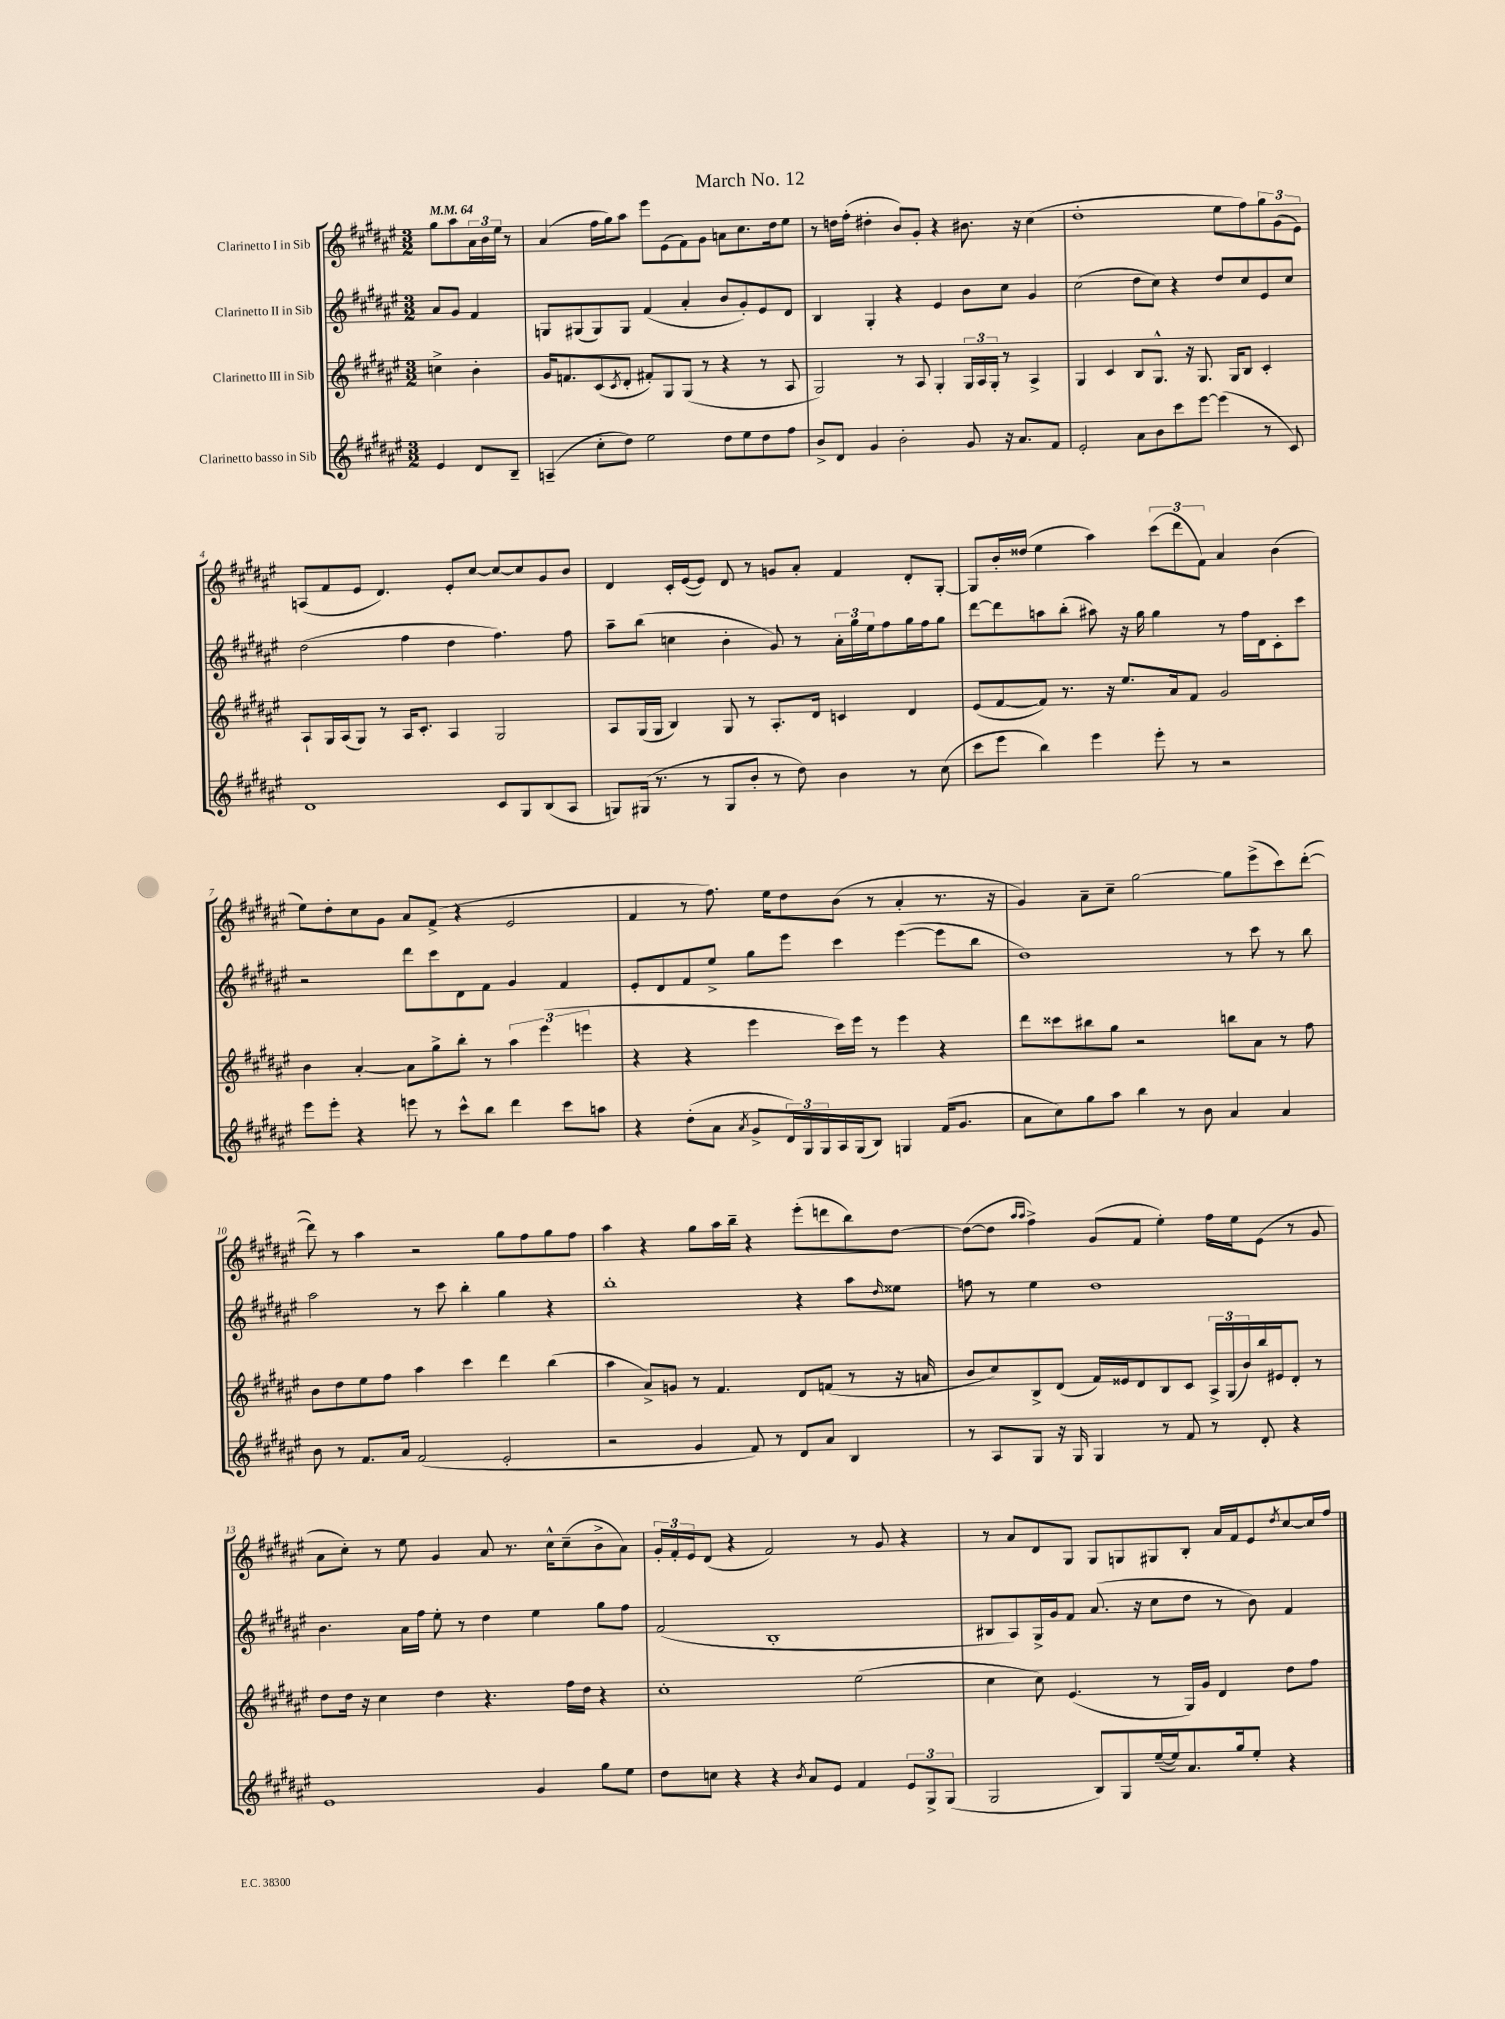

**kern	**kern	**kern	**kern
*staff4	*staff3	*staff2	*staff1
*clefG2	*clefG2	*clefG2	*clefG2
*k[f#c#g#d#a#e#]	*k[f#c#g#d#a#e#]	*k[f#c#g#d#a#e#]	*k[f#c#g#d#a#e#]
*M3/2	*M3/2	*M3/2	*M3/2
*MM64	*MM64	*MM64	*MM64
4e#	4cc^	8a#	8gg#
.	.	8g#	8aa#
8d#	4b'	4f#	24a#
.	.	.	24b
.	.	.	24ee#
8B~	.	.	8r
=	=	=	=
(4A~	16g#	8G	(4a#
.	8.f	.	.
.	.	(8G#	.
8cc#'	(8c#	8G#)	16ff#
.	.	.	16gg#)
.	8qc#	.	.
8dd#)	8d#'	8G#	8aa#
2ee#	8f#')	(4f#	8eee#
.	8G#	.	(8e#
.	(8G#	4a#'	8f#)
.	8r	.	8g#
8dd#	4r	8b	8a
8ee#	.	8g#')	8.cc#
8dd#	8r	8e#	.
.	.	.	16dd#
8ff#	8A#	8d#	8ee#
=	=	=	=
8b^	2G#)	4B	8r
8d#	.	.	16dd
.	.	.	(16ff#'
4g#	.	4G#'	4dd#'
2b'	8r	4r	8b)
.	8A#	.	8g#'
.	4G#'	4e#	4r
8g#	24G#	8b	8.b#
.	24A#	.	.
.	24G#'	.	.
16r	8r	8cc#	.
8.a#	.	.	16r
.	4A#^	4g#	(4cc#
8f#	.	.	.
=	=	=	=
2e#'	4G#	(2cc#	1dd#'
.	4c#	.	.
8a#	8B	8dd#	.
8b	8.G#^^	8cc#)	.
8ccc#	.	4r	.
.	16r	.	.
[8eee#	8.G#	.	.
(4eee#]	.	8dd#	8ee#
.	16G#	.	.
.	8B	8cc#	8ff#)
8r	4c#'	8e#	12gg#
.	.	.	(12g#
8c#)	.	8cc#	.
.	.	.	12e#)
=	=	=	=
1d#	8A#`	(2dd#	(8A
.	16G#	.	8f#
.	(16A#	.	.
.	8G#)	.	8e#
.	8r	.	4.d#)
.	16A#	4ff#	.
.	8.c#'	.	.
.	4A#	4dd#	8e#'
.	.	.	[8cc#
8c#	2G#	4.ff#)	8cc#_
8G#	.	.	8cc#]
(8B	.	.	8g#
8A#	.	8ff#	8b
=	=	=	=
8G)	8A#	8aa#~	4d#
(16G#	(16G#	(8bb	.
8.r	16G#	.	.
.	4B)	4cc	16c#'
.	.	.	([16e#
8r	.	.	8e#])
8G#	8G#	4b'	8d#
8b'	8r	.	8r
8r	8.A#'	8g#)	8g
8dd#)	.	8r	8a#'
.	16d#	.	.
4b	4c	24a#'	4f#
.	.	24gg#	.
.	.	24ee#	.
.	.	8ff#	.
8r	4d#	16gg#	8d#'
.	.	16ff#	.
(8cc#	.	8gg#	[8G#'
=	=	=	=
8ccc#	(8e#	[8ddd#	8G#]
8eee#	[8f#	8ddd#]	16b'
.	.	.	(16dd##
4bb)	8f#])	8aa	4ee#
.	8.r	(8bb'	.
4eee#	.	8aa#)	4aa#)
.	16r	.	.
.	8.ee#	16r	.
.	.	16gg#	.
8eee#'	.	4gg#	(12ccc#
.	16a#	.	.
.	.	.	12ddd#
8r	8f#	.	.
.	.	.	12f#)
2r	2g#	8r	4a#
.	.	16ff#	.
.	.	16d#	.
.	.	8c#'	(4b
.	.	8ccc#	.
=	=	=	=
8eee#	4b	2r	8ee#)
8eee#'	.	.	8dd#'
4r	[4a#'	.	8cc#
.	.	.	8g#
8eee	8a#]	8ddd#	8a#
8r	8gg#^	8ccc#	(8f#^
8ccc#^^	8bb'	8d#	4r
8bb	8r	8f#	.
4ddd#	6aa#	4g#	2e#
.	(6eee#	.	.
8ccc#	.	4f#	.
.	6eee	.	.
8aa	.	.	.
=	=	=	=
4r	4r	8e#'	4f#
.	.	8d#	.
(8dd#'	4r	8f#	8r
8a#	.	8ee#^	8.ff#)
8qa#	.	.	.
8g#^	4eee#	8gg#	.
.	.	.	16ee#
24d#)	.	8eee#	8dd#
24G#	.	.	.
24G#	.	.	.
16A#	16ccc#)	4ccc#	(8b
(16G#	16eee#	.	.
8B)	8r	.	8r
4G	4eee#	([4eee#	4a#'
(16f#	4r	8eee#]	8.r
8.g#	.	.	.
.	.	8bb	.
.	.	.	16r
=	=	=	=
8a#	8ddd#	1dd#)	4g#)
8cc#)	8ccc##	.	.
8gg#	8bb#	.	8a#~
8aa#	8gg#	.	8cc#~
4bb	2r	.	[2gg#
8r	.	.	.
8b	.	.	.
4a#	8bb	8r	8gg#]
.	8a#	8ccc#	(8eee#^
4a#	8r	8r	8ccc#)
.	8ff#	8bb	([8ddd#'
=	=	=	=
8b	8b	2aa#	8ddd#])
8r	8dd#	.	8r
8.f#	8ee#	.	4aa#
.	8ff#	.	.
16a#	.	.	.
(2f#	4aa#	8r	2r
.	.	8ccc#	.
.	4ccc#	4bb'	.
2e#'	4ddd#	4gg#	8gg#
.	.	.	8ff#
.	(4bb	4r	8gg#
.	.	.	8ff#
=	=	=	=
2r	4aa#	1bb'	4aa#
.	8a#^)	.	4r
.	8g	.	.
4g#	8r	.	8gg#
.	4.f#	.	16aa#
.	.	.	16bb~
8f#)	.	.	4r
8r	.	.	.
8d#	8d#	4r	(8eee#'
8a#	(8f	.	8ddd
4B	8r	8aa#	8bb)
.	.	16qqdd#	.
.	16r	8ee##	[8dd#
.	16a	.	.
=	=	=	=
8r	8b	8ff	(8dd#_
8A#	8cc#)	8r	8dd#]
.	.	.	16qqaa#
.	.	.	16qqaa#
8G#	8B^	4ee#	4ff#^)
16r	(8d#	.	.
16G#	.	.	.
4G#	16f#)	1dd#	(8g#
.	16e##	.	.
.	8d#	.	8f#
8r	8B	.	4ee#')
8f#	8c#	.	.
8r	24A#^	.	16ff#
.	(24G#	.	.
.	.	.	16ee#
.	24b)	.	.
8d#'	16bb	.	(8e#
.	16e#	.	.
4r	8d#'	.	8r
.	8r	.	8g#
=	=	=	=
1e#	8dd#	4.b	8a#
.	16dd#	.	8cc#')
.	16r	.	.
.	4cc#	.	8r
.	.	16a#	8ee#
.	.	16ff#	.
.	4dd#	8ee#'	4g#
.	.	8r	.
.	4.r	4dd#	8a#
.	.	.	8.r
4g#	.	4ee#	.
.	.	.	16cc#^^
.	16ff#	.	(8cc#~
.	16dd#	.	.
8gg#	4r	8gg#	8b^
8ee#	.	8ff#	8a#)
=	=	=	=
8dd#	1cc#'	(2f#	24g#'
.	.	.	24f#'
.	.	.	24e#
8cc	.	.	(8d#
4r	.	.	4r
4r	.	1B'	2f#)
8qb	.	.	.
8a#	.	.	.
8e#	.	.	.
4f#	(2ee#	.	8r
.	.	.	8g#
12e#	.	.	4r
12G#^	.	.	.
(12G#	.	.	.
=	=	=	=
2G#	4cc#	8B#	8r
.	.	8A#)	8a#
.	8cc#)	16G#^	8d#
.	.	16g#	.
.	(4.e#	8f#	8G#
8B)	.	(8.a#	8G#
8G#	.	.	8G
.	.	16r	.
([16ee#~	8r	8cc#	8G#
16ee#])	.	.	.
8.a#	16G#)	8dd#	8B'
.	16g#	.	.
.	4d#	8r	16a#
16gg#	.	.	16f#
8ee#'	.	8b)	8e#
.	.	.	8qdd#
4r	8dd#	4f#	[8cc#
.	8ff#	.	16cc#]
.	.	.	16ff#
==	==	==	==
*-	*-	*-	*-
